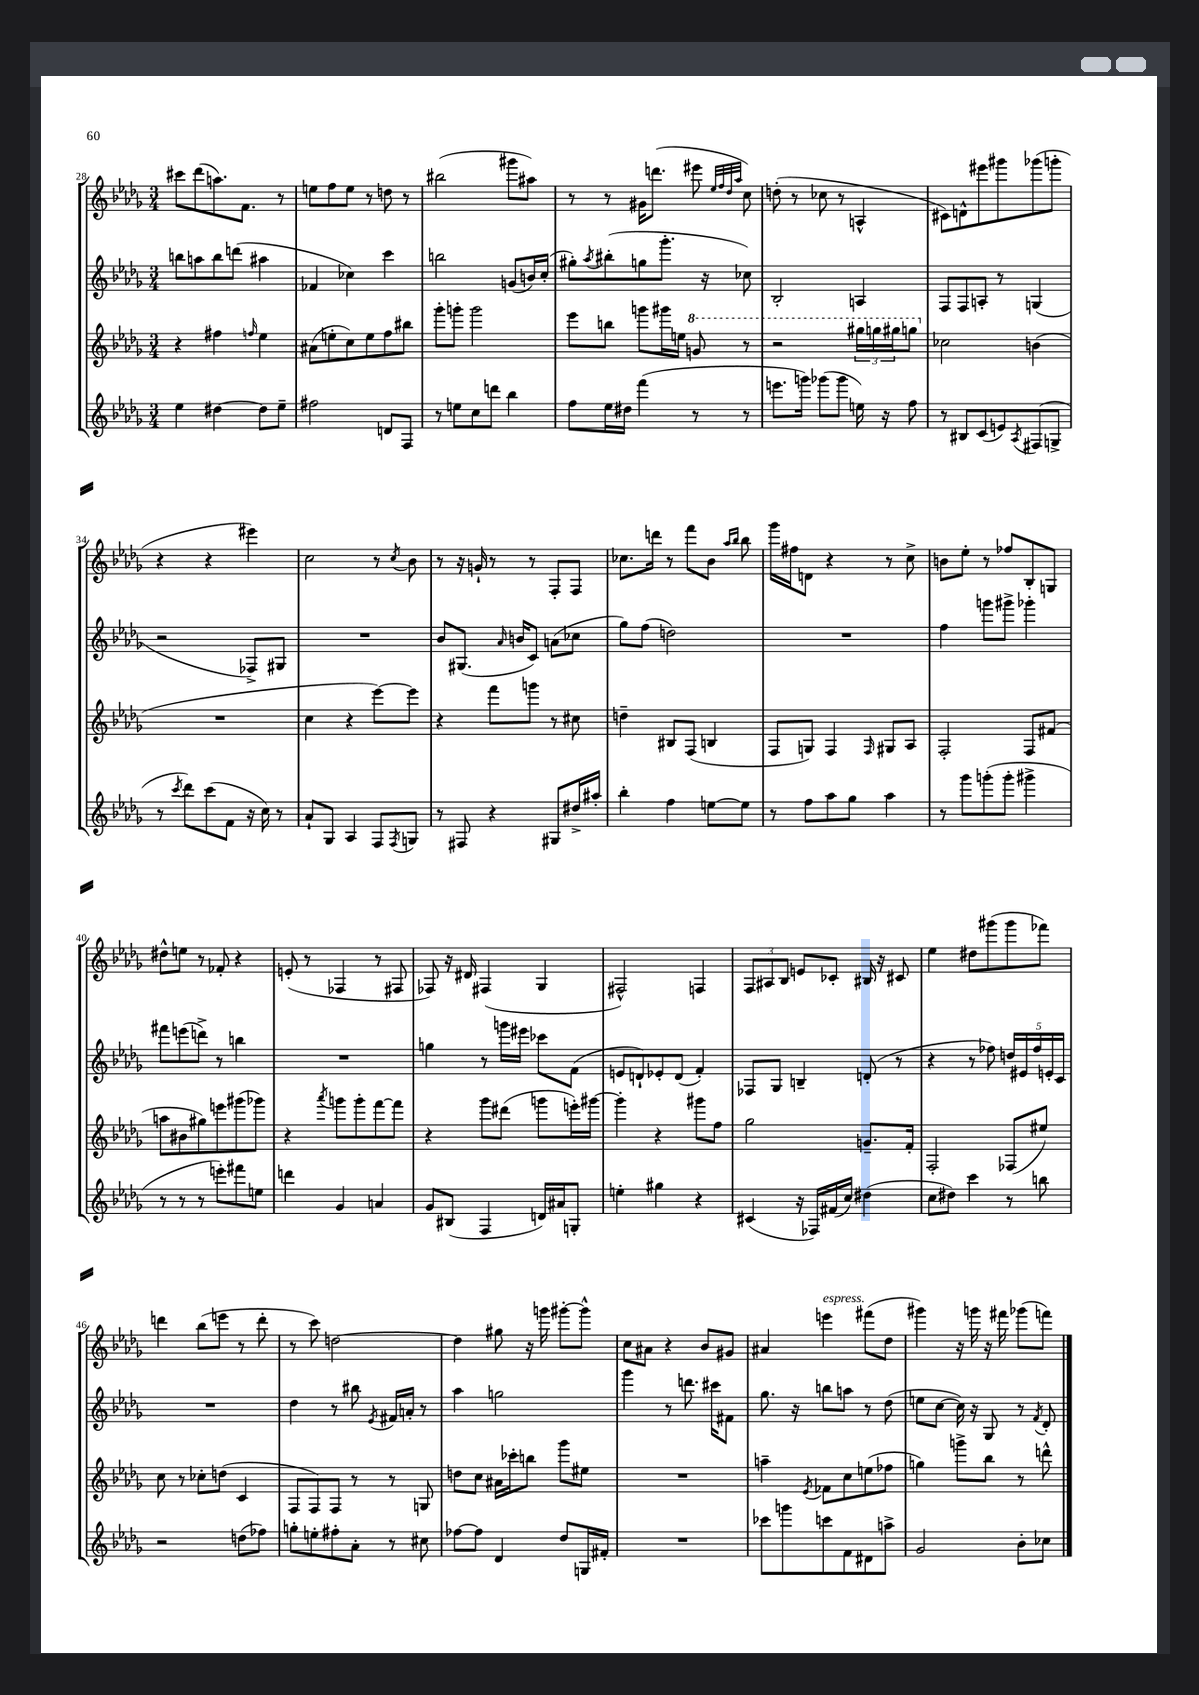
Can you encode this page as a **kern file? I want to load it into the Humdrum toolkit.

**kern	**kern	**kern	**kern
*staff4	*staff3	*staff2	*staff1
*clefG2	*clefG2	*clefG2	*clefG2
*k[b-e-a-d-g-]	*k[b-e-a-d-g-]	*k[b-e-a-d-g-]	*k[b-e-a-d-g-]
*M3/4	*M3/4	*M3/4	*M3/4
4ee-\	4r	8bb\L	8ccc#\L
.	.	8aa\	(8ddd-\
[4dd#\	4ff#\	8bb\	8.aa\)
.	.	(8ddd\J	.
.	.	.	8.f\J
.	16qqff/	.	.
8dd#\]L	4ee-\	4aa#\	.
8ee-~\J	.	.	8r
=	=	=	=
2ff#\	(8a#\L	4f-/	8ee\L
.	8ee'\	.	8ff\
.	8cc\)	4cc-\)	8ee\J
.	8ee\	.	8r
8d/L	8ff\	4ccc\	8dd\
8F/J	8bb#\J	.	8r
=	=	=	=
8r	8ggg-'\L	2bb\	(2bb#\
8ee\L	8ggg'\J	.	.
8cc\	2ggg\	.	.
8ddd\J	.	.	.
4bb-\	.	(8g/L	8ggg#\L
.	.	16b/L)	8aa#\J)
.	.	(16cc'/JJ	.
=	=	=	=
8ff\L	8eee-\L	8gg#'\L)	8r
.	.	8qaa-/	.
16ee-\L	8bb\J	(8bb#'\	8r
16dd#\JJ	.	.	.
(4fff\	8ggg\L	8gg\	16g#\LK
.	.	.	(8.ddd\J
.	16ggg#\L	8.ggg-'\J	.
.	16ee\JJ	.	.
8r	8gg/	.	8eee#\
.	.	16r	.
.	.	.	32qqee-/LLL
.	.	.	32qqff/
.	.	.	32qqdd-/
.	.	.	32qqaa-/JJJ
8r	8r	8cc-\)	8cc\)
=	=	=	=
8.eee\L	2r	2B-'/	(8dd'\
.	.	.	8r
16ggg\Jk)	.	.	.
(8ggg-\L	.	.	8cc-\
8ggg-\J	.	.	8r
16ee\)	24ggg#\LL	4A/	4A^^/
.	24ggg\	.	.
16r	.	.	.
.	24ggg#\J	.	.
8ff\	8ggg\J	.	.
=	=	=	=
8r	2cc-\	8F/L	8c#\L)
8B#/L	.	8F/	8d^^\
(8c/	.	8A'/J	8eee#\
8e/)	.	8r	8ggg#\
8qA-/	.	.	.
(8F#/	(4b\	(4G/	(8ggg-\
8G^/J	.	.	8ggg'\J
=	=	=	=
8r	2.r	2r	4r
8qccc/	.	.	.
8ddd-\L)	.	.	.
(8ccc\	.	.	4r
8f\J	.	.	.
16r	.	8F-^/L)	4eee#\)
16cc\)	.	.	.
8r	.	8G#/J	.
=	=	=	=
8a-`/L	4cc\	2.r	2cc\
8G-/J	.	.	.
4A-/	4r	.	.
8F/L	[8eee-\L)	.	8r
8qF/	.	.	8qcc/
8G/J	8eee-\]J	.	8b-\
=	=	=	=
8r	4r	8b-/L	8r
8F#/	.	(8.G#/J	16r
.	.	.	16g`/
4r	8fff\L	.	8r
.	.	16qqa-/	.
.	.	16b/LK	.
.	8ggg\J	8c/J)	8r
8G#/L	8r	(8a\L	8F'/L
16dd#^/L	8cc#\	8cc-\J	8F/J
16aa#'/JJ	.	.	.
=	=	=	=
4bb-'\	4dd~\	8gg-\L)	8.cc-\L
.	.	(8ff\J	.
.	.	.	16ddd\Jk
4ff\	8B#/L	2dd\)	8r
.	(8F/J	.	8fff\L
[8ee\L	4B/	.	8b-\J
.	.	.	16qqaa-/LL
.	.	.	16qqbb-/JJ
8ee\]J	.	.	8bb-\
=	=	=	=
8r	8F/L	2.r	16ggg-\LL
.	.	.	16ff#\J
8ff\L	8G/J)	.	8d\J
8aa-\	4F/	.	4r
8gg-\J	.	.	.
.	16qqF/	.	.
4aa-\	8G#/L	.	8r
.	8A-/J	.	8cc^\
=	=	=	=
8r	2F'/	4ff\	8b\L
8ggg-\L	.	.	8ee-'\J
(8ggg'\	.	8ggg\L	8r
8ggg'\J	.	8ggg#^\J	8ff-/L
4ggg#^\	8F/L	4ggg-'\	8B-'/
.	(8f#/J	.	8G/J
=	=	=	=
8r	8aa\L	8fff#\L	8dd#^^\L
8r	8b#\	(8eee\	8ee\J
8r	8gg#\)	8ddd^\J)	8r
8eee'\L)	8eee\	8r	8f-'/
8fff#\	(8ggg#\	4bb\	4r
8ee\J	8ggg-\J)	.	.
=	=	=	=
4ddd\	4r	2.r	(8e'/
.	.	.	8r
.	8qaaa-/	.	.
4g-/	8ggg\L	.	4F-/
.	8ggg'\	.	.
4a/	[8fff\	.	8r
.	8fff\]J	.	8F#/
=	=	=	=
8g-/L	4r	4gg\	8F-/)
(8B#/J	.	.	16r
.	.	.	16d#/
4F/	8ggg-\L	8r	(4F#/
.	(8ddd#\J	16ggg\LL	.
.	.	16eee#\JJ	.
16d/LL)	8ggg\L	8ccc-\L	4G-/
16a#/J	.	.	.
8G'/J	16eee'\L)	(8f\J	.
.	[16ggg#\JJ	.	.
=	=	=	=
4ee'\	4ggg#'\]	8e/L	2F#^^/)
.	.	8d`/)	.
4gg#\	4r	8e-'/	.
.	.	(8d/J	.
4r	8ggg#\L	4f'/)	4F/
.	8ff\J	.	.
=	=	=	=
(4c#/	2gg-\	8F-/L	12F/L
.	.	.	12A#/
.	.	8G-/J	.
.	.	.	12B-/J
16r	.	4B~/	8e/L
16F-/LL)	.	.	.
(16f#/	.	.	8c-'/J
16cc/JJ)	.	.	.
(4dd#\	8.g~/L	(8d'/	16B#/
.	.	.	16r
.	.	8r	8c#/
.	16f'/Jk	.	.
=	=	=	=
8cc\L	2F'/	4r	4ee-\
8dd#\J)	.	.	.
4ccc\	.	8r	8dd#\L
.	.	8ff-\)	(8ggg#\
8r	(8F-/L	20dd/LL	8ggg#\
.	.	20e#/	.
.	.	20ff-/	.
8bb\	8ee#/J)	.	8fff-\J)
.	.	20e'/	.
.	.	20c/JJ	.
=	=	=	=
2r	8cc\	2.r	4ddd\
.	8r	.	.
.	8cc-'\L	.	(8bb-\L
.	(8dd\J	.	8eee\J
(8dd\L	4c/	.	8r
8ff-\J)	.	.	8ddd'\
=	=	=	=
8gg'\L	8F/L	4dd-\	8r
8ee'\	8F/)	.	8ccc\)
8ff#'\	8F/J	8r	[2dd\
8a-'\J	8r	8bb#\	.
.	.	8qe-/	.
8r	8r	16f#/LL	.
.	.	16a'/JJ	.
8cc#\	8G/	8r	.
=	=	=	=
[8ff-\L	8dd\L	4aa-\	4dd\]
8ff-\]J	8cc\J	.	.
4d-/	16a#\LL	2gg\	8gg#\
.	16ccc-'\J	.	.
.	8bb\J	.	16r
.	.	.	16ggg\
8dd-/L	8ggg-\L	.	[8ggg#'\L
16G/L	8ee#\J	.	8ggg#^^\]J
16f#'/JJ	.	.	.
=	=	=	=
2.r	2.r	4ggg-\	8cc\L
.	.	.	8a#\J
.	.	8r	4r
.	.	8.ddd\	.
.	.	.	8b-/L
.	.	16ccc#\LK	.
.	.	8f#\J	8g#/J
=	=	=	=
8ccc-\L	4aa~\	8.gg-\	4a#/
8ggg\	.	.	.
.	.	16r	.
.	8qe-/	.	.
8ccc\	8f-\L	8bb\L	4eee\
8f\	8cc\	8aa\J	.
8d#\	(8ee\	8r	(8fff#\L
8aa^\J	8ff-\J	(8dd-\	8dd-\J
=	=	=	=
2g-/	4gg\)	8ee\L	4ggg#\)
.	.	[8cc\J	.
.	8ggg^\L	16cc\])	16r
.	.	16r	16ggg\
.	8bb-\J	8G-/	16r
.	.	.	16fff#\
8b-'\L	8r	8r	(8ggg-\L
.	.	8qf/	.
8cc-\J	8ddd^^\	8d-'/	8fff\J)
==	==	==	==
*-	*-	*-	*-
